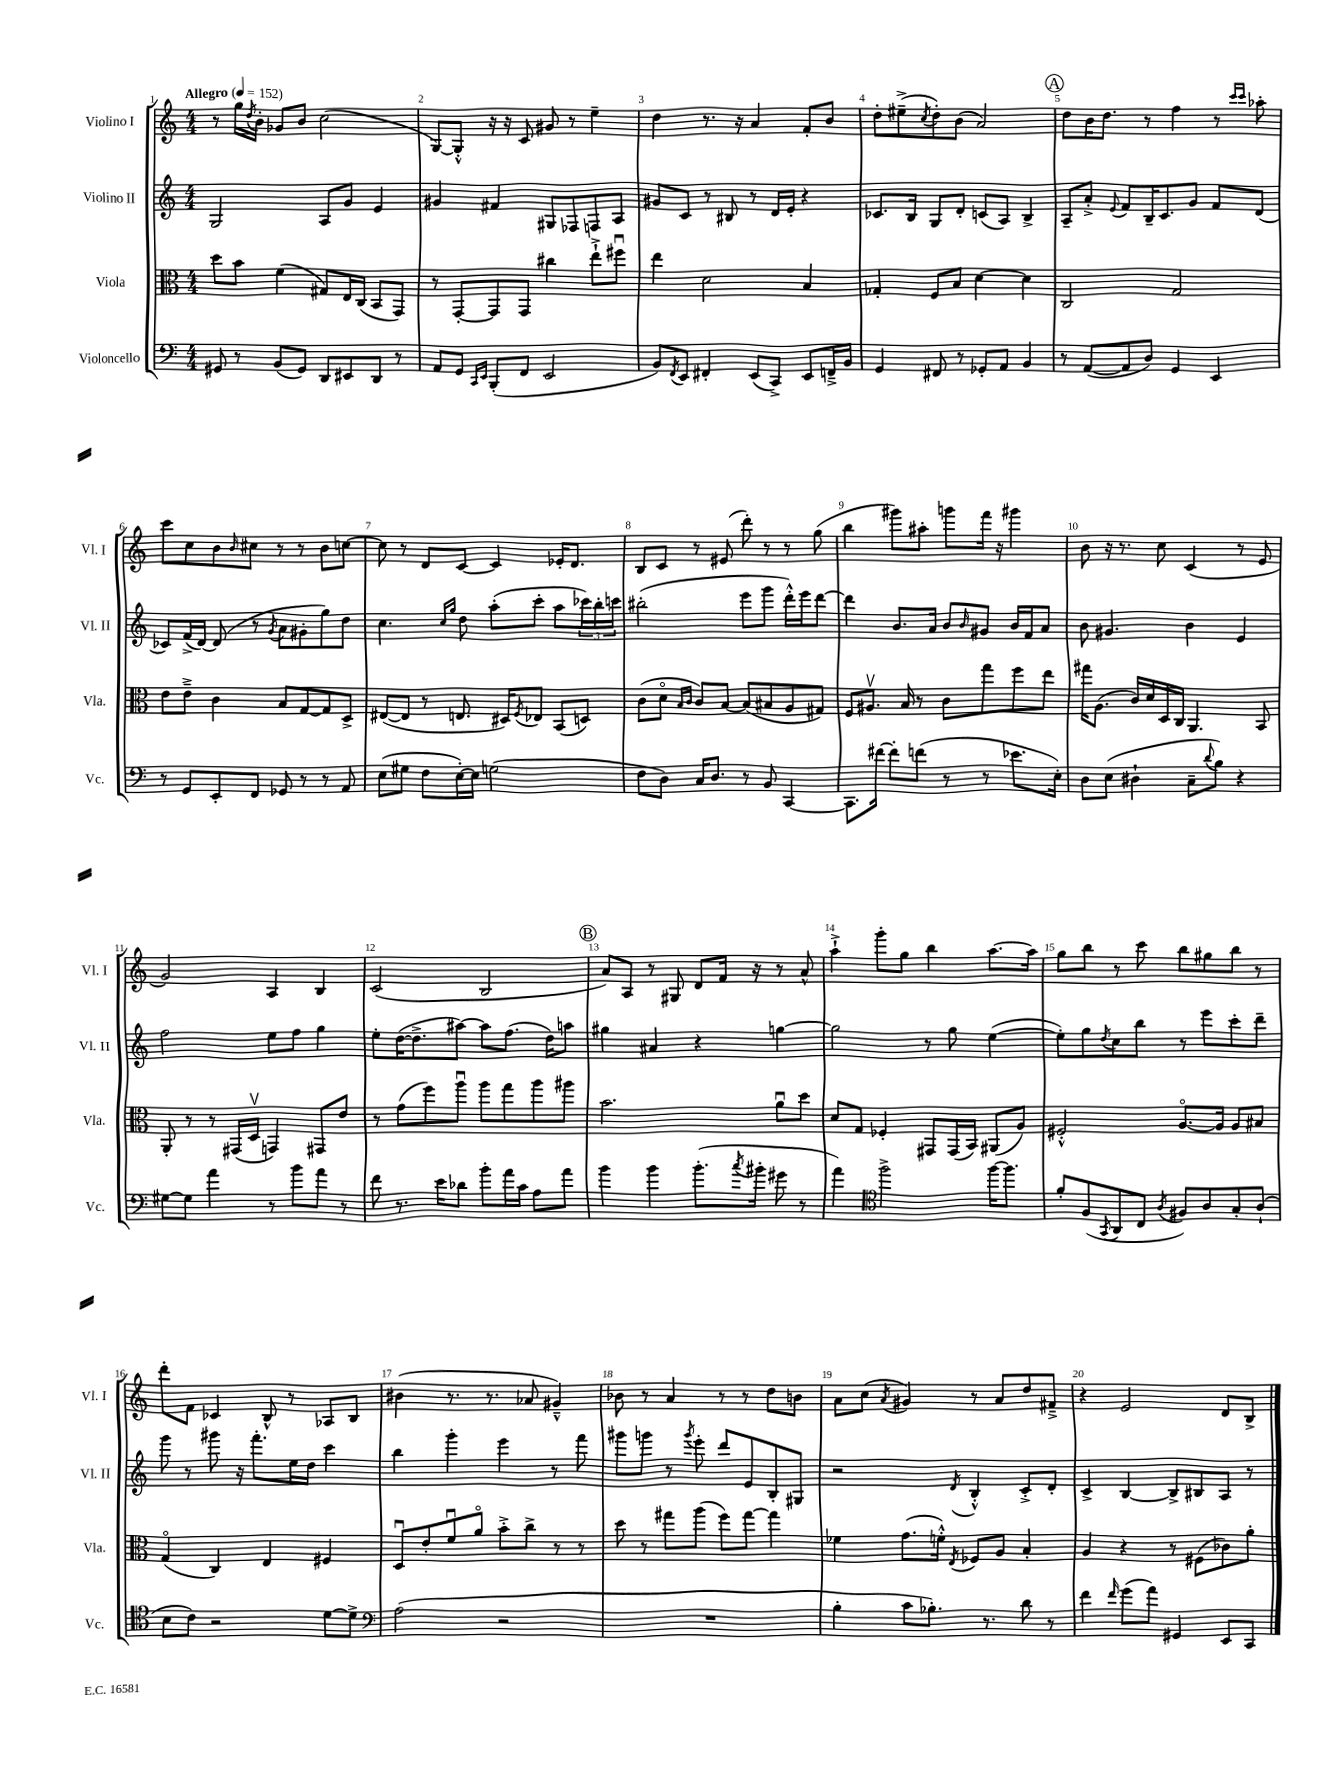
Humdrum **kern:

**kern	**kern	**kern	**kern
*staff4	*staff3	*staff2	*staff1
*clefF4	*clefC3	*clefG2	*clefG2
*k[]	*k[]	*k[]	*k[]
*M4/4	*M4/4	*M4/4	*M4/4
*MM152	*MM152	*MM152	*MM152
8GG#	8dd	2G	8r
8r	8b	.	16gg
.	.	.	8qdd
.	.	.	16b'
(8BB	(4f	.	8g-
8GG#)	.	.	8b
8DD	8G#)	8A	(2cc
8EE#	16E	8g	.
.	(16C	.	.
8DD	8BB	4e	.
8r	8GG)	.	.
=	=	=	=
8AA	8r	4g#	[8G)
8GG	[8GG'	.	8G'^^]
16qqCC	.	.	.
16qqEE	.	.	.
(8BBB'	8GG]	4f#	16r
.	.	.	16r
8FF	8GG	.	8c
2EE	4cc#	8G#	8g#
.	.	8F-	8r
.	8ee`^	8F	4ee~
.	8ff#u	8A	.
=	=	=	=
8BB)	4ee	8g#	4dd
8qFF	.	.	.
8EE	.	8c	.
4FF#'	2d	8r	8.r
.	.	8B#	.
.	.	.	16r
(8EE	.	8r	4a
8CC^)	.	16d	.
.	.	16e'	.
8EE	4B	4r	8f'
16FF~^	.	.	8b
16BB	.	.	.
=	=	=	=
4GG	4G-'	8.c-	8dd'
.	.	.	(8ee#~^
.	.	16B	.
.	.	.	8qcc
8FF#	8F	8G	8dd')
8r	8B	8d'	(8b
8GG-'	[4d	(8c	2a)
8AA	.	8A)	.
4BB	4d]	4B^	.
=	=	=	=
8r	2C	8A~	8dd
([8AA	.	8a'^	16b
.	.	.	8.dd
.	.	8qqe	.
8AA]	.	8f	.
8D)	.	16B~	8r
.	.	8.c	.
4GG	2G	.	4ff
.	.	8g	.
4EE	.	8f	8r
.	.	.	16qqccc
.	.	.	16qqccc
.	.	(8d	8aa-'
=	=	=	=
8r	8e	8c-)	8ccc
8GG	8e~^	(16f^	8cc
.	.	[16d)	.
8EE'	4c	(8d]	8b
.	.	.	16qqb
8FF	.	8r	8cc#
.	.	8qg	.
8GG-	8B	8a	8r
8r	[8G	8g#'	8r
8r	8G]	8gg)	8b
8AA	8D^	8dd	[8cc
=	=	=	=
(8E	([8E#	4.cc	8cc]
8G#	8E#]	.	8r
8F	8r	.	8d
.	.	16qqcc	.
.	.	16qqgg	.
[16E')	8.E	8dd	[8c
16E]	.	.	.
(2G	.	(8aa'	4c]
.	16D#)	.	.
.	8qF	.	.
.	8E-	8ccc'	.
.	(8BB	8aa	16e-'
.	.	.	8.d
.	8D)	24ccc-)	.
.	.	24bb'	.
.	.	24ccc	.
=	=	=	=
8F	(8c	(2bb#'	8B
8D)	8do	.	8c
.	16qqB	.	.
.	16qqc	.	.
16C	8c)	.	8r
8.D	.	.	.
.	[8B	.	(8e#
8r	(8B]	8eee	8ddd')
8BB	8B#	8ggg	8r
[4CC	8A	16ddd'^^)	8r
.	.	16eee	.
.	8G#)	[8ddd	(8gg
=	=	=	=
8.CC]	8F	4ddd]	4bb
.	8.A#v	.	.
[16f#	.	.	.
8f#']	.	8.b	8ggg#)
.	16B	.	.
(8f	8r	.	8aa#'
.	.	16a	.
8r	8c	8b	8ggg
.	.	16qqb	.
8r	8gg	8g#	16fff
.	.	.	16r
8.e-	8ff	16b	4ggg#
.	.	16f	.
.	8ee	8a	.
16E')	.	.	.
=	=	=	=
8D	16gg#	8b	8b
.	(8.A	.	.
(8E	.	4.g#	16r
.	.	.	8.r
4D#`	16c)	.	.
.	16d	.	.
.	16D	.	8cc
.	16C	.	.
8C~	4.AA	4b	(4c
8qqd	.	.	.
8B)	.	.	.
4r	.	4e	8r
.	8BB	.	8e
=	=	=	=
[8G#	8AA'	2ff	2g)
8G#]	8r	.	.
4a	8r	.	.
.	(16GG#	.	.
.	16Dv	.	.
8r	4GG)	8ee	4A
8b	.	8ff	.
8a	8GG#	4gg	4B
8r	8e	.	.
=	=	=	=
8f	8r	8ee'	(2c
8.r	(8g	([16dd	.
.	.	8.dd^]	.
.	8ff)	.	.
16e	.	.	.
8d-	8aau	[8aa#)	.
8b'	8aa	8aa#]	2B
16a	8gg	(8.ff	.
16c	.	.	.
8A	8aa	.	.
.	.	16dd)	.
8a	8aa#	8aa	.
=	=	=	=
4b	2.b	4gg#	8a)
.	.	.	8A
4b	.	4a#	8r
.	.	.	8G#
(8.b'	.	4r	8d
.	.	.	16f
8qcc	.	.	.
16b#'	.	.	16r
8g#	8au	[4gg	8r
8r	8dd	.	8a^^
=	=	=	=
4a)	8d	2gg]	4aa`^
.	8G	.	.
*clefC4	*	*	*
2ff^	4F-'	.	8ggg'
.	.	.	8gg
.	8GG#	8r	4bb
.	(16GG#	8gg	.
.	16BB)	.	.
[16ff	(8AA#	([4ee	[8.aa
8.ff]	.	.	.
.	8A)	.	.
.	.	.	16aa]
=	=	=	=
8f'	2F#'^^	8ee'])	8gg
(8F	.	8gg	8bb
8qGG	.	8qdd	.
8AA	.	8cc	8r
8C	.	8bb	8ccc
8qA	.	.	.
8F#)	[8.Ao	8r	8bb
8A	.	8eee	8gg#
.	16A]	.	.
8G'	8A	8ccc'	8bb
(8A`	8B#	8ddd~	8r
=	=	=	=
8B	(4Go	8ggg	8ddd'
8c)	.	8r	8f
2r	4C)	8ggg#	4c-
.	.	16r	.
.	.	8.fff'	.
.	4E	.	8B^^
.	.	16ee	8r
.	.	16dd	.
[8d	4F#	4ccc	8A-
8d^]	.	.	8B
=	=	=	=
*clefF4	*	*	*
(2A	8Du	4bb	(4b#
.	8e'	.	.
.	8fu	4ggg'	8.r
.	8ao	.	.
.	.	.	8.r
2r	8b'^	4eee	.
.	8cc^	.	8a-
.	8r	8r	4g#~^^)
.	8r	8fff	.
=	=	=	=
1r	8dd	8ggg#	8b-
.	8r	8ggg	8r
.	8gg#	8r	4a
.	.	8qggg	.
.	(8aa	8eee'	.
.	8ff)	8ddd	8r
.	[8gg#	8e	8r
.	4gg#]	8B'	8dd
.	.	8G#	8b
=	=	=	=
4B'	4f-	2r	8a
.	.	.	(8cc
.	.	.	8qa
8c	(8.g	.	4g#)
8.B-')	.	.	.
.	16f'^^)	.	.
.	8qE	8qd	.
.	8F-	4B'^^	8r
8.r	.	.	.
.	8A	.	8a
8d	4B'	8c'^	8dd
8r	.	8d'	8f#~^
=	=	=	=
4f	4A	4c^	4r
16qqf	.	.	.
(8g	4r	[4B	2e
8a)	.	.	.
4GG#	8r	8B^]	.
.	(8F#	8B#	.
8EE	8c-)	8A	8d
8CC	8a'	8r	8B^
==	==	==	==
*-	*-	*-	*-
